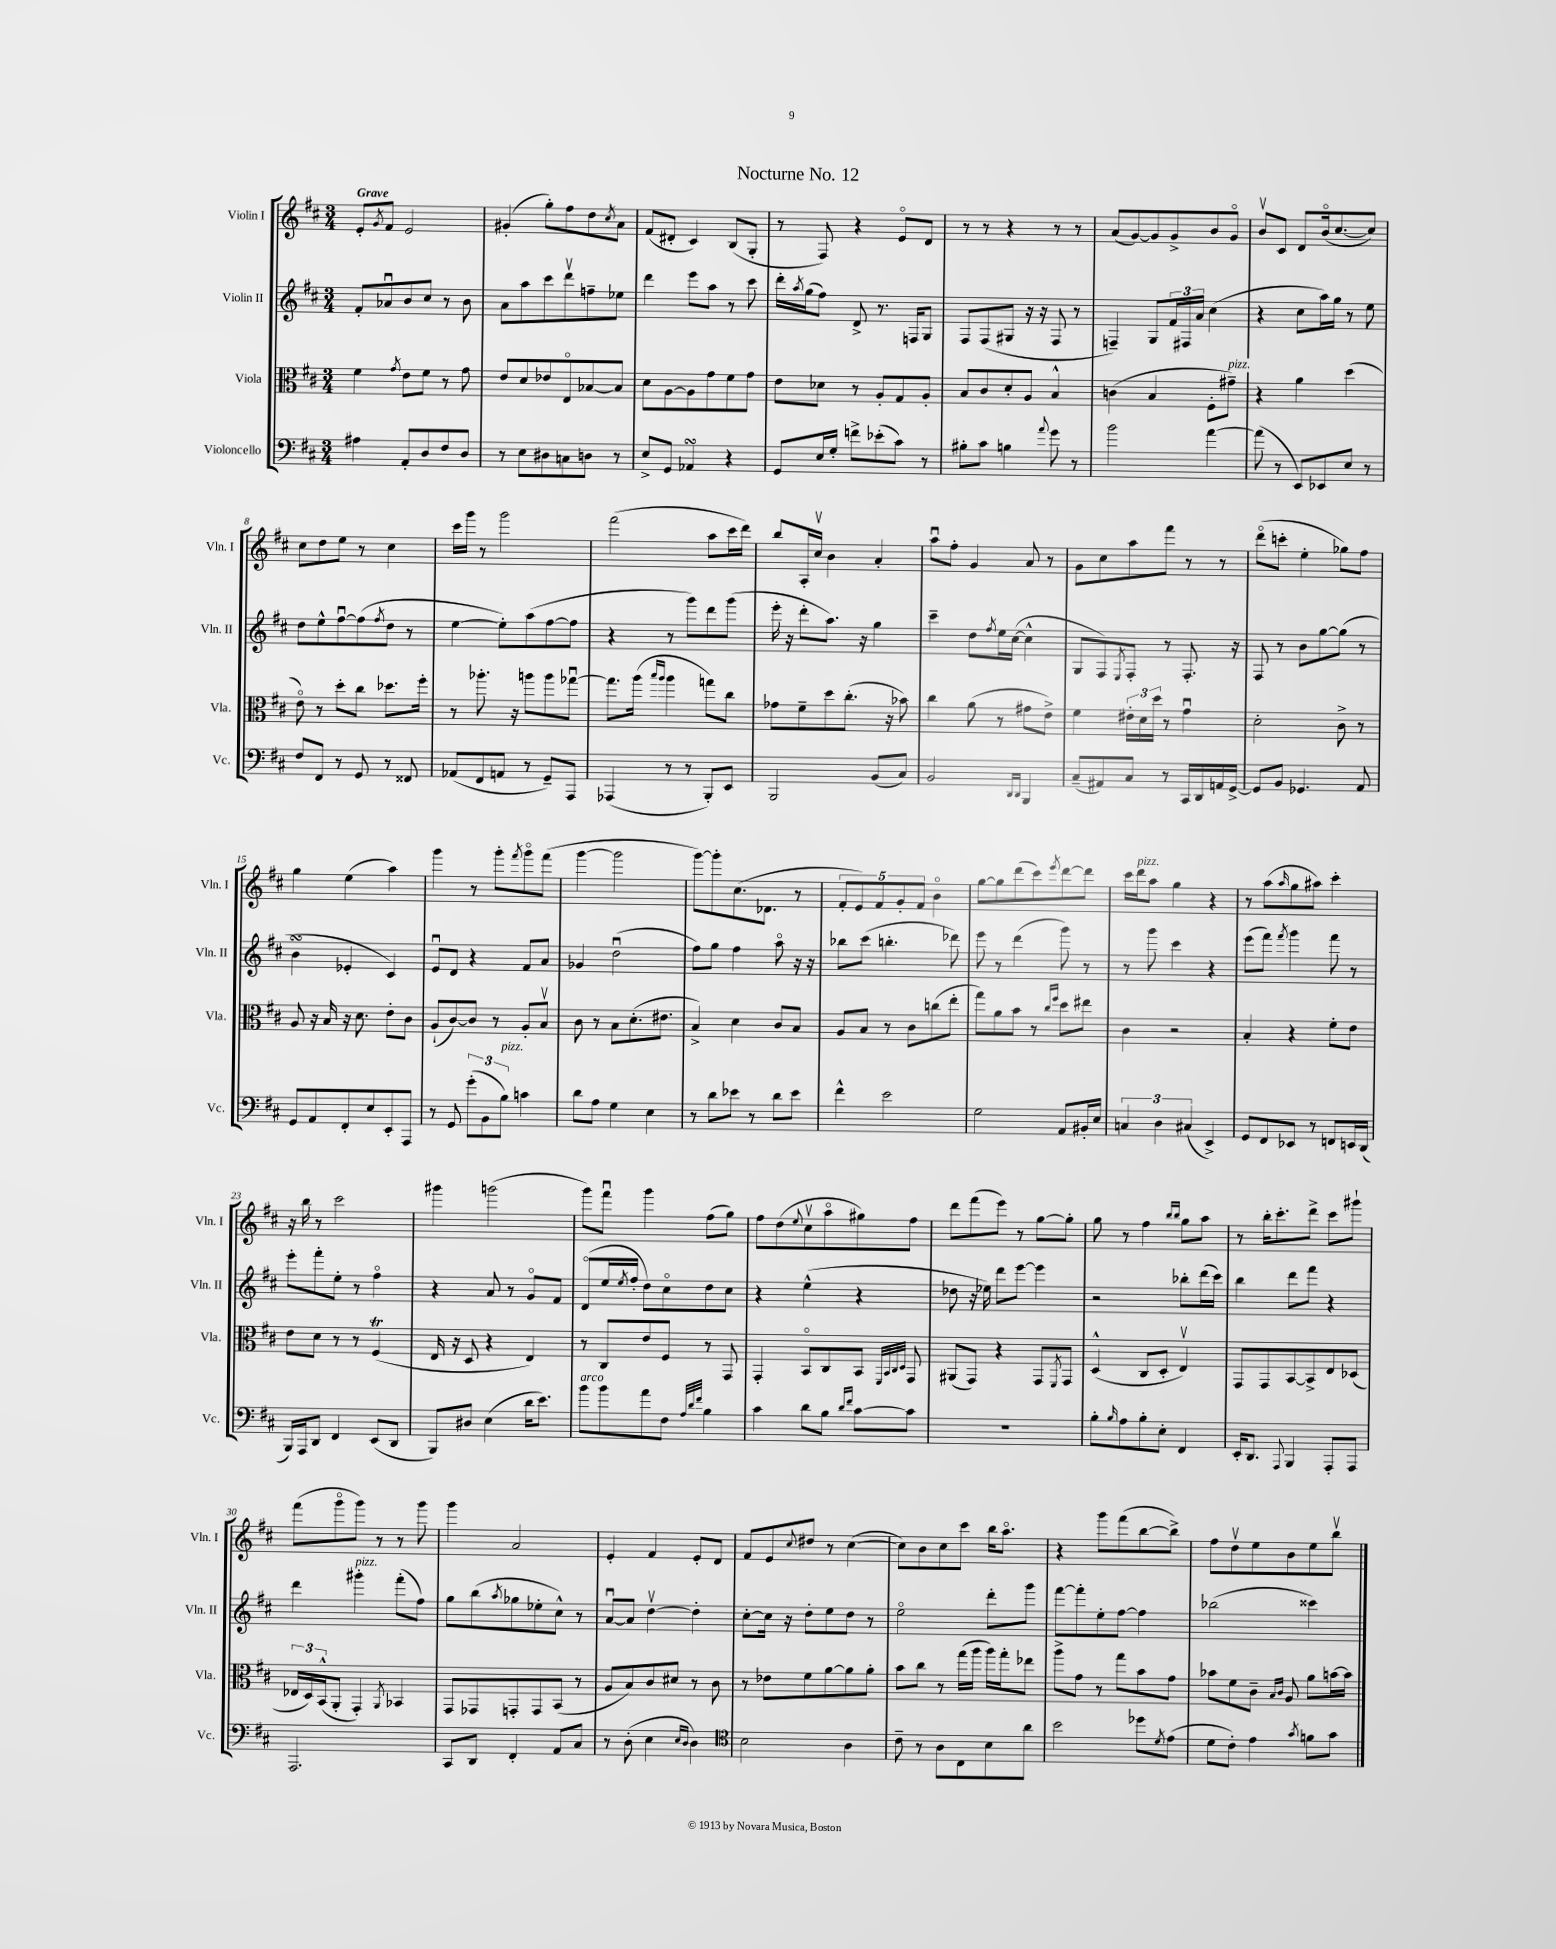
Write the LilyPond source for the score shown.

\header { title = "Nocturne No. 12" }
<<
\new StaffGroup <<
\new Staff = "s0" \with { instrumentName = "Violin I" shortInstrumentName = "Vln. I" } {
    \clef treble \key d \major \numericTimeSignature \time 3/4 \tempo "Grave"
    e'8-. \acciaccatura { g'8 } fis'8 e'2 |
    gis'4-.( g''8-.) fis''8 d''8 \acciaccatura { cis''8 } a'8 |
    fis'8( dis'8-. cis'4) b8( g8-. |
    r8 fis8) r4 e'8\flageolet d'8 |
    r8 r8 r4 r8 r8 |
    a'8( g'8~) g'8 g'8-> b'8 g'8\flageolet |
    b'8\upbow cis'8 d'8 b'16\flageolet( cis''8.~ cis''8) |
    cis''8 d''8 e''8 r8 cis''4 |
    cis'''16 g'''16 r8 g'''2 |
    fis'''2( a''8 cis'''16 d'''16) |
    b''8 a16-. cis''16\upbow b'4 a'4-. |
    a''8\downbow fis''8-. g'4 a'8 r8 |
    g'8 cis''8 a''8 fis'''8 r8 r8 |
    d'''8\flageolet( c'''8-. e''4-. ges''8) fis''8 |
    g''4 e''4( a''4) |
    g'''4 r8 g'''8-. \acciaccatura { fis'''8 } g'''8\flageolet fis'''8( |
    g'''4~ g'''2 |
    g'''8~) g'''8-. cis''8.( des'8. r8 |
    \tuplet 5/4 { fis'8-. e'8) fis'8 g'8-. fis'8 } b'4\flageolet |
    g''8~ g''8 d'''8( cis'''8) \acciaccatura { e'''8 } d'''8~ d'''8 |
    cis'''16 d'''16^\markup { \italic "pizz." } a''8 g''4 r4 |
    r8 a''8( \grace { a''16 } g''8 ais''8) cis'''4-. |
    r16 b''16 r8 cis'''2 |
    gis'''4 g'''2( |
    g'''8) fis'''8\downbow g'''4 fis''8( g''8) |
    fis''8 d''8( \appoggiatura { e''8 } cis''8\upbow a''8\flageolet gis''8) fis''8 |
    d'''8 fis'''8( e'''8) r8 g''8~ g''8-. |
    g''8 r8 fis''4 \grace { b''16 b''16 } g''8 a''8 |
    r8 b''16-. cis'''8.-. d'''8-> cis'''8 gis'''8-! |
    fis'''8( g'''8\flageolet g'''8) r8 r8 g'''8 |
    g'''4 a'2 |
    e'4-. fis'4 e'8-. d'8 |
    fis'8 e'8 \appoggiatura { cis''8 } dis''8 r8 cis''4~( |
    cis''8) b'8 cis''8 cis'''8 b''16 a''8.\flageolet |
    r4 g'''8 fis'''8( b''8~ b''8->) |
    fis''8 d''8\upbow e''8 b'8 e''8 b''8\upbow \bar "|." |
}
\new Staff = "s1" \with { instrumentName = "Violin II" shortInstrumentName = "Vln. II" } {
    \clef treble \key d \major \numericTimeSignature \time 3/4
    fis'8-. aes'8\downbow b'8 cis''8 r8 b'8 |
    a'8 a''8 cis'''8 d'''8\upbow f''8-- ees''8 |
    d'''4 e'''8 a''8 r8 cis'''8 |
    d'''16-. \acciaccatura { a''8 } g''16( fis''8) d'8-> r8. f16 g8 |
    fis8 fis8( gis8 r16 r16 fis8 r8 |
    f4--) g8 \tuplet 3/2 { fis'16 fis16 a'16 } cis''4( |
    r4 cis''8 a''16) g''16 r8 e''8 |
    d''8 e''8-^ fis''8~\downbow fis''8( \acciaccatura { fis''8 } d''8 r8 |
    e''4~ e''8-.) a''8( fis''8~ fis''8 |
    r4 r8 g'''8) d'''8 g'''8( |
    e'''16-. r16 d'''8-. a''8.) r16 g''4 |
    cis'''4-- d''8 \acciaccatura { fis''8 } e''16 cis''16~( cis''4-^ |
    g8 fis8) \acciaccatura { e8 } fis8-. r8 fis8.-. r16 |
    fis8 r8 b'8 g''8~ g''8( r8 |
    b'4\turn ees'4-. cis'4) |
    e'8\downbow d'8 r4 fis'8 a'8 |
    ges'4 d''2\downbow( |
    fis''8) g''8 fis''4 a''8\flageolet r16 r16 |
    bes''8 cis'''8( b''4.-. des'''8) |
    e'''8 r8 d'''4( g'''8) r8 |
    r8 g'''8 cis'''4 r4 |
    e'''8( fis'''8) \acciaccatura { fis'''8 } g'''4 fis'''8 r8 |
    e'''8-. fis'''8-. e''8-. r8 fis''4\flageolet |
    r4 a'8 r8 g'8\flageolet fis'8 |
    d'8\flageolet( e''16 \acciaccatura { e''8 } fis''16-. d''8) cis''8\flageolet d''8 cis''8 |
    r4 e''4-^( r4 |
    des''8 r16 ees''16) d'''8 e'''8~ e'''4 |
    r2 bes''8-. d'''16( cis'''16) |
    b''4 d'''8 fis'''8 r4 |
    d'''4 gis'''4-.^\markup { \italic "pizz." } fis'''8-.( fis''8) |
    g''8 b''8( \acciaccatura { a''8 } ges''8 ees''8-. cis''8-^) r8 |
    a'8~\downbow a'8 d''4~\upbow d''4-. |
    cis''8~-. cis''16 r16 d''8-. e''8 d''8 r8 |
    e''2\flageolet d'''8-. g'''8 |
    fis'''8~ fis'''8-. e''8-. fis''8~ fis''4 |
    bes''2( cisis'''4) \bar "|." |
}
\new Staff = "s2" \with { instrumentName = "Viola" shortInstrumentName = "Vla." } {
    \clef alto \key d \major \numericTimeSignature \time 3/4
    fis'4 \acciaccatura { g'8 } e'8 fis'8 r8 g'8 |
    e'8 d'8 ees'8 e8\flageolet bes8~ bes8 |
    d'8 a8~ a8 g'8 fis'8 g'8 |
    e'8 des'8 r8 a8-. g8 a8-. |
    b8 cis'8 d'8-. a8 b4-^ |
    c'4( b4 fis8-. gis'8--^\markup { \italic "pizz." }) |
    r4 a'4 d''4( |
    e'8\flageolet) r8 d''8-. cis''8 des''8. fis''16-. |
    r8 aes''8.-. r16 a''8 a''8 ges''8~\downbow |
    ges''8. a''16( \grace { b''16 a''16 } a''4 g''8) cis''8 |
    ges'8 fis'8-- d''8 cis''8.-.( r16 bes'8) |
    cis''4 a'8( r8 gis'8 e'8->) |
    fis'4 \tuplet 3/2 { eis'16-. d'16 d''16 } r8 g'4\downbow |
    d'2-. cis'8-> r8 |
    a8 r16 b16 r16 d'8. e'8-. cis'8 |
    a8-!( cis'8~) cis'8 r8 a8-. b8\upbow |
    cis'8 r8 b8 d'8.-.( eis'8. |
    b4->) d'4 cis'8 b8 |
    a8 b8 r8 cis'8 c''8( e''8-. |
    g''8) a'8 b'8 r8 \grace { cis''16 fis''16 } d''8 eis''8 |
    cis'4 r2 |
    b4-. r4 fis'8-. e'8 |
    e'8 d'8 r8 r8 fis4\trill( |
    e16 r16 d8 r4 e4) |
    r8 cis8 e'8 fis8 r8 g,8 |
    g,4-. b,8\flageolet cis8 b,8 \grace { fis,32 b,32 cis32 d32 } g,8 |
    ais,8( g,8) r4 g,8 \acciaccatura { fis,8 } g,8 |
    d4-^( cis8 d8-. e4\upbow) |
    g,8 g,8 b,8~ b,8-> e8 des8( |
    \tuplet 3/2 { ees16 d16) b,16-^( } a,8-. g,4-.) \acciaccatura { a,8 } bes,4 |
    g,8 ges,8 g,8-. g,8 b,8( r8 |
    a8 b8) cis'8 dis'8 r8 cis'8 |
    r8 ees'8 fis'8 a'8~ a'8 a'8-. |
    b'8 cis''8 r8 g''16( a''16 a''16) g''16-. ees''8 |
    a''8-> g'8 r8 g''8 b'8 g'8 |
    bes'8 fis'8 cis'8-- \grace { b16 cis'16 } a8 a'8 b'16~ b'16 \bar "|." |
}
\new Staff = "s3" \with { instrumentName = "Violoncello" shortInstrumentName = "Vc." } {
    \clef bass \key d \major \numericTimeSignature \time 3/4
    ais4 a,8-. d8 fis8 d8 |
    r8 e8 dis8 c8 d8 r8 |
    e8-> g,8 aes,4\turn r4 |
    g,8 e16 g16-. f'8-> ees'8-.( cis'8) r8 |
    bis8-. cis'8 b4 \appoggiatura { a'8 } g'8 r8 |
    b'2 a'4~ |
    a'8( r8 e,8) ees,8 e8 r8 |
    fis8 fis,8 r8 g,8 r8 fisis,8 |
    aes,8( fis,8 a,8 r8 g,8--) a,,8 |
    aes,,4( r8 r8 b,,8-.) e,8 |
    b,,2 b,8( cis8) |
    b,2 \grace { d,16 d,16 } b,,4 |
    cis8--( ais,8) cis8 r8 cis,16 d,16 a,16 g,16~-> |
    g,8 b,8 ges,4. a,8 |
    g,8 a,8 fis,8-. e8 e,8-. a,,8 |
    r8 g,8 \tuplet 3/2 { g'8-.( b,8 b8^\markup { \italic "pizz." }) } c'4 |
    d'8 a8 g4 e4 |
    r8 d'8 ees'8 r8 d'8 ees'8 |
    fis'4-^ e'2 |
    g2 a,8 bis,16-. e16 |
    \tuplet 3/2 { c4 d4 cis4( } e,4->) |
    g,8 fis,8 ees,8 r8 f,8 e,16 d,16( |
    b,,16) a,,16 d,8 fis,4 e,8( d,8 |
    b,,8) dis8 e4( d'16 e'8.) |
    b'8^\markup { \italic "arco" } b'8 a'8 fis8 \grace { a32 d'32 fis'32 } b4 |
    cis'4 d'8 b8 \grace { d'16 fis'16 } cis'8~ cis'8 |
    R2. |
    b8-. \grace { b16 } a8 b8-. e8-. fis,4 |
    e,16-. d,8. \appoggiatura { a,,8 } b,,4 a,,8-. a,,8 |
    a,,2. |
    cis,8 d,8 fis,4-. a,8 cis8 |
    r8 d8-.( e4 \grace { e16 d16 } d4) |
    \clef tenor b2 a4 |
    cis'8-- r8 a8 cis8 b8 a'8 |
    b'2 des''8 \acciaccatura { d'8 } e'8( |
    d'8 cis'8-.) e'4 \acciaccatura { g'8 } f'8 g'8 \bar "|." |
}
>>
>>
